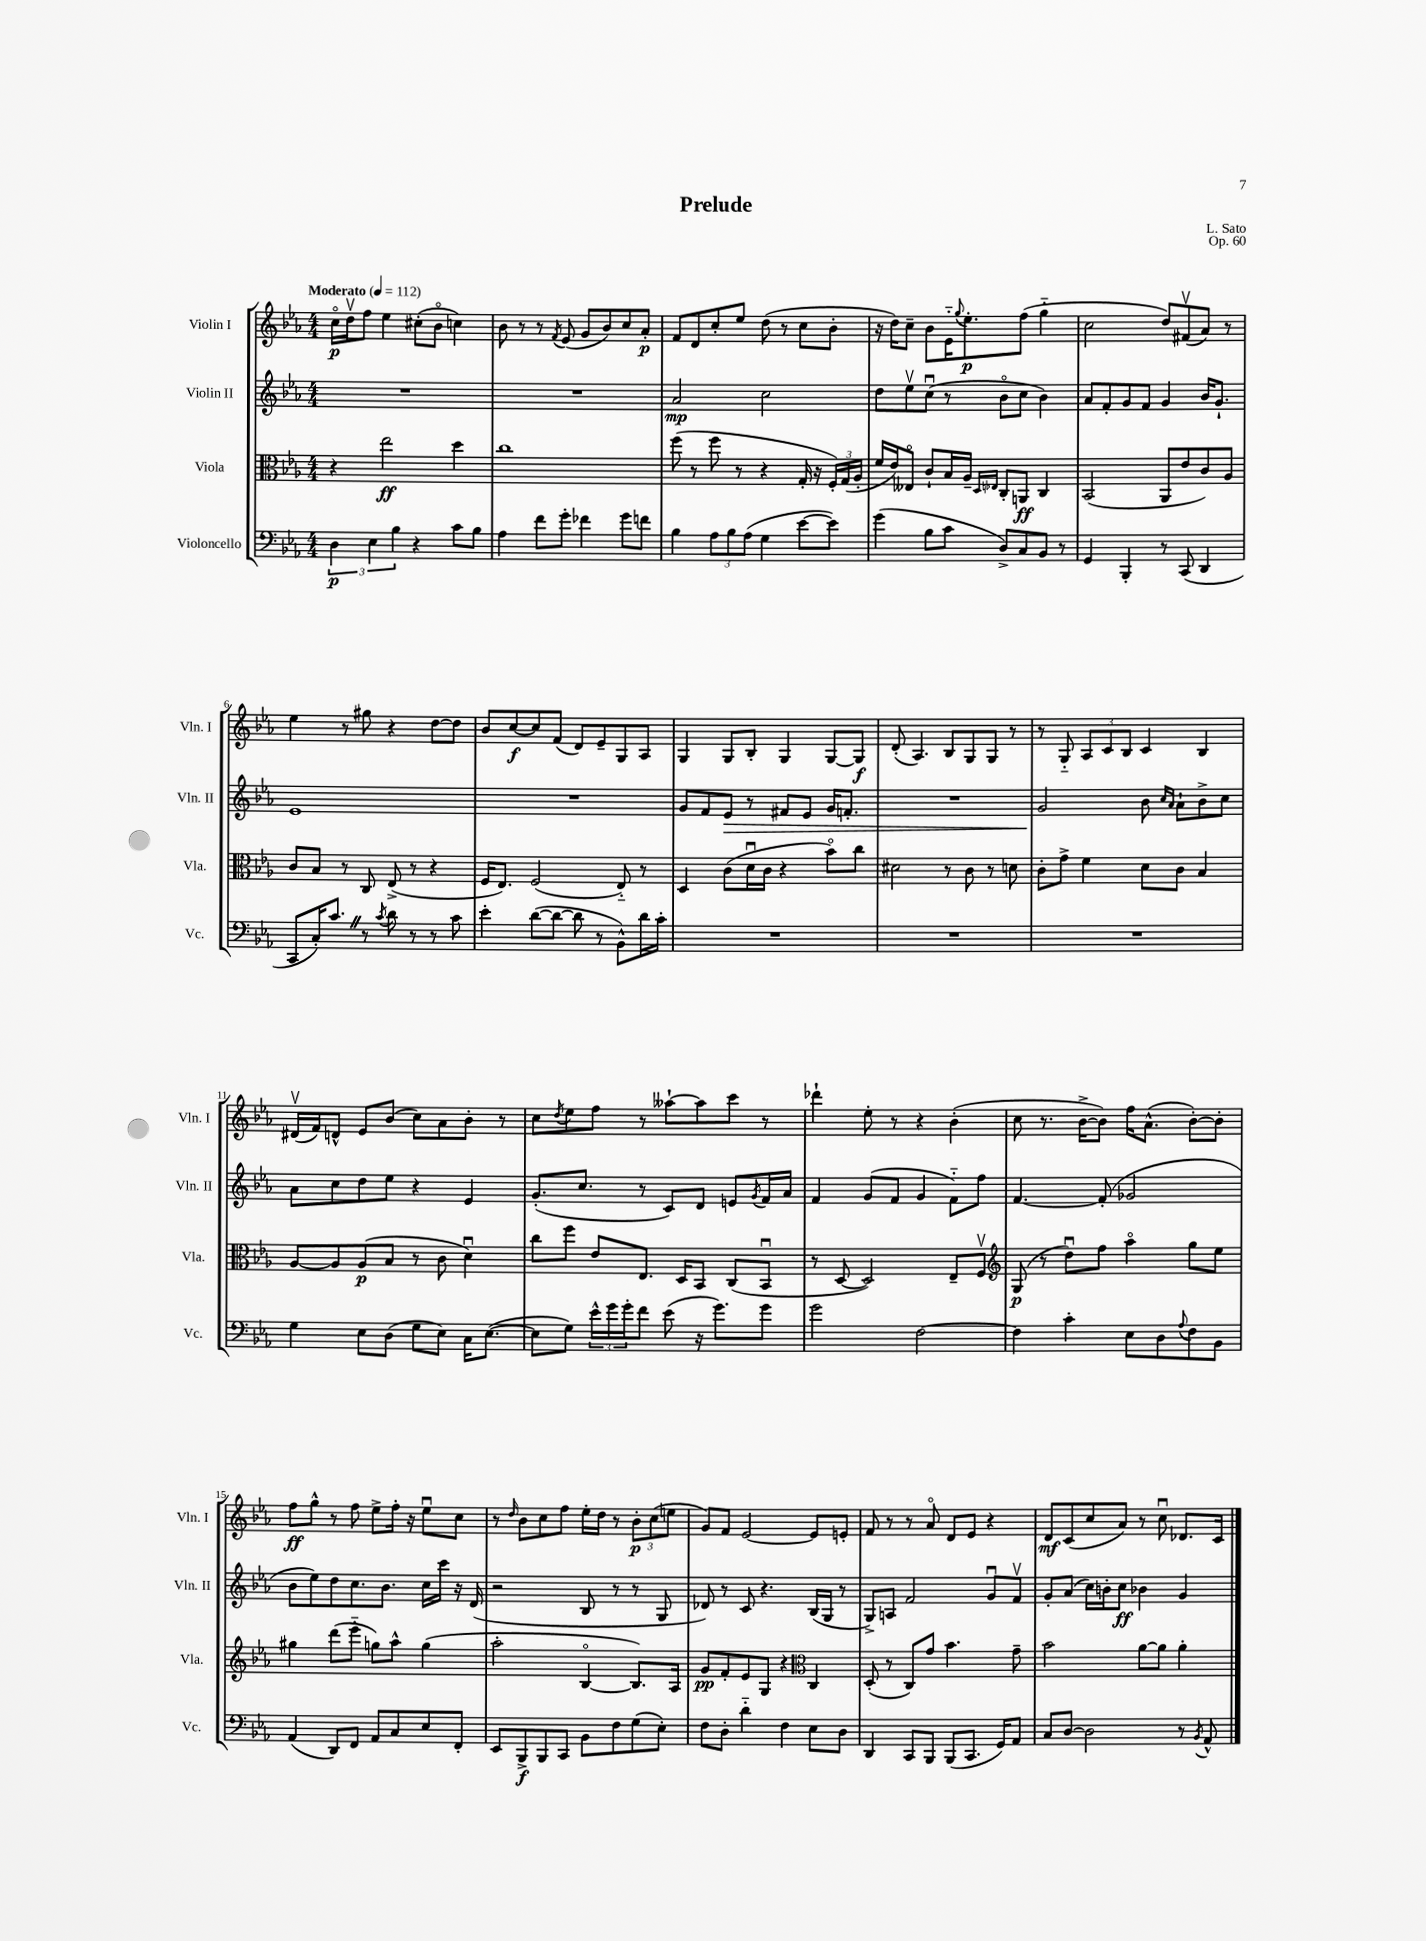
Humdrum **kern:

**kern	**kern	**kern	**kern
*staff4	*staff3	*staff2	*staff1
*clefF4	*clefC3	*clefG2	*clefG2
*k[b-e-a-]	*k[b-e-a-]	*k[b-e-a-]	*k[b-e-a-]
*M4/4	*M4/4	*M4/4	*M4/4
*MM112	*MM112	*MM112	*MM112
6D	4r	1r	16cco
.	.	.	16ddv
.	.	.	8ff
6E-	.	.	.
.	2ee-	.	4ee-
6B-	.	.	.
4r	.	.	(8cc#'
.	.	.	8b-o
8c	4dd	.	4cc)
8B-	.	.	.
=	=	=	=
4A-	1cc	1r	8b-
.	.	.	8r
8f	.	.	8r
.	.	.	8qf
8g'	.	.	(8e-
4f-	.	.	8g
.	.	.	8b-)
8g	.	.	8cc
8f	.	.	8a-'
=	=	=	=
4B-	(8ff	2a-	8f
.	8r	.	8d
12A-	8ff	.	8cc'
12B-	.	.	.
.	8r	.	8ee-
(12A-	.	.	.
4G	4r	2cc	(8dd
.	.	.	8r
[8e-	16G'	.	8cc
.	16r	.	.
8e-])	24F')	.	8b-'
.	(24G	.	.
.	24A-'	.	.
=	=	=	=
(4g	16f	8dd	16r
.	16e-)	.	16dd)
.	8E--o	8ee-v	8cc~
8B-	8c`	(8ccu	8b-
8c	16B-	8r	16e-'~
.	.	.	8qqgg
.	16A-~	.	8.ee-'
.	16qqD	.	.
.	16qqE-	.	.
8D^)	8C'	8b-o	.
8C	8AA	8cc	(8ff
8BB-	4C	4b-)	4gg'~
8r	.	.	.
=	=	=	=
4GG	(2BB-	8a-	2cc
.	.	8f'	.
4BBB-'	.	8g	.
.	.	8f	.
8r	8AA-	4g	8dd)
(8CC	8e-	.	(8f#v
4DD	8c)	16b-	8a-)
.	.	8.g`	.
.	8A-	.	8r
=	=	=	=
8CC	8c	1e-	4ee-
16C')	8B-	.	.
8.c	.	.	.
.	8r	.	8r
8r	8C	.	8gg#
8qc	.	.	.
8d	(8E-^	.	4r
8r	8r	.	.
8r	4r	.	[8dd
8c	.	.	8dd]
=	=	=	=
4e-'	16F	1r	8b-
.	8.E-)	.	.
.	.	.	[8cc
([8d	(2F	.	8cc]
8d_	.	.	(8f
8d]	.	.	8d)
8r	.	.	8e-~
8BB-^^)	8E-'~)	.	8G
16d	8r	.	8A-
16c'	.	.	.
=	=	=	=
1r	4D	8g	4G
.	.	8f	.
.	(8c	8e-	8G
.	16du	8r	8B-'
.	16c	.	.
.	4r	8f#	4G
.	.	8e-	.
.	8b-o)	16g	[8G
.	.	8.f'	.
.	8cc	.	8G]
=	=	=	=
1r	2d#	1r	(8d'
.	.	.	4.A-)
.	8r	.	8B-
.	8c	.	8G
.	8r	.	8G
.	8d	.	8r
=	=	=	=
1r	8c'	2g	8r
.	8g^	.	8G'~
.	4f	.	12A-
.	.	.	12c
.	.	.	12B-
.	8d	8b-	4c
.	.	16qqcc	.
.	.	16qqa-	.
.	8c	8a-`	.
.	4B-	8b-^	4B-
.	.	8cc	.
=	=	=	=
4G	[8A-	8a-	(16d#v
.	.	.	16f)
.	8A-]	8cc	8d^^
8E-	(8A-	8dd	8e-
(8D	8B-	8ee-	(8b-
8G	8r	4r	8cc)
8E-)	8c	.	8a-
16C	4du)	4e-	8b-'
([8.E-	.	.	.
.	.	.	8r
=	=	=	=
8E-]	8cc	(8.g'	8cc
.	.	.	8qdd
8G)	8ff	.	8ee-
.	.	8.cc	.
24e-^^	8e-	.	8ff
24g	.	.	.
24g'	.	.	.
8f	8.E-	8r	8r
(8e-	.	8c)	[8aa--`
.	16D	.	.
16r	8BB-	8d	8aa--]
8.g)	.	.	.
.	(8C	8e	8ccc
.	.	8qg	.
8g	8BB-u	16f	8r
.	.	16a-	.
=	=	=	=
2g	8r	4f	4ddd-`
.	[8D	.	.
.	2D])	(8g	8ee-'
.	.	8f	8r
[2F	.	4g	4r
.	8E-~	8f'~)	(4b-'
.	8Fv	8ff	.
=	=	=	=
*	*clefG2	*	*
4F]	(8G	[4.f	8cc
.	8r	.	8.r
4c'	8ddu)	.	.
.	.	.	[16b-^
.	8ff	(8f']	8b-])
8E-	4aa-o	2g-	16ff
.	.	.	(8.a-^^
8D	.	.	.
8qqA-	.	.	.
8F	8gg	.	[8b-')
8BB-	8ee-	.	8b-']
=	=	=	=
(4AA-	4gg#	8b-	8ff
.	.	8ee-)	8gg^^
8DD)	(8ddd	8dd	8r
8FF	8eee-'~	8.cc	8ff
8AA-	8gg)	.	8ee-^
.	.	8.b-	.
8C	8aa-^^	.	16ff'
.	.	.	16r
8E-	(4gg	16cc	8ee-u
.	.	16ccc	.
8FF'	.	16r	8cc
.	.	(16d	.
=	=	=	=
8EE-	2aa-'	2r	8r
.	.	.	16qqdd
8BBB-^	.	.	8b-
8BBB-	.	.	8cc
8CC	.	.	8ff
8BB-	[4B-o	8B-	16ee-'
.	.	.	16dd
8F	.	8r	8r
(8G	8.B-])	8r	12b-'
.	.	.	(12cc
8E-')	.	8G	.
.	.	.	12ee
.	16A-	.	.
=	=	=	=
8F	8g	8d-)	8g)
8D'	8f'	8r	8f
4d'~	8e-	8c	[2e-
.	8G	4.r	.
4F	4r	.	.
*	*clefC3	*	*
8E-	4C	(16B-	8e-]
.	.	16G	.
8D	.	8r	8e'
=	=	=	=
4DD	(8D'	8G^)	8f
.	8r	8A	8r
8CC	8C)	2f	8r
8BBB-	8g	.	8a-o
(8BBB-	4.b-	.	8d
8.CC	.	.	8e-
.	.	8gu	4r
16GG)	.	.	.
8AA-	8g~	8fv	.
=	=	=	=
8C	2b-	8g'	8d
[8D	.	(8a-	(8c
2D]	.	16cc)	8cc
.	.	16b'	.
.	.	8cc	8a-)
.	[8a-	4b-	8r
.	8a-]	.	8ccu
8r	4a-'	4g	8.d-
8qBB-	.	.	.
8AA-^^	.	.	.
.	.	.	16c
==	==	==	==
*-	*-	*-	*-
